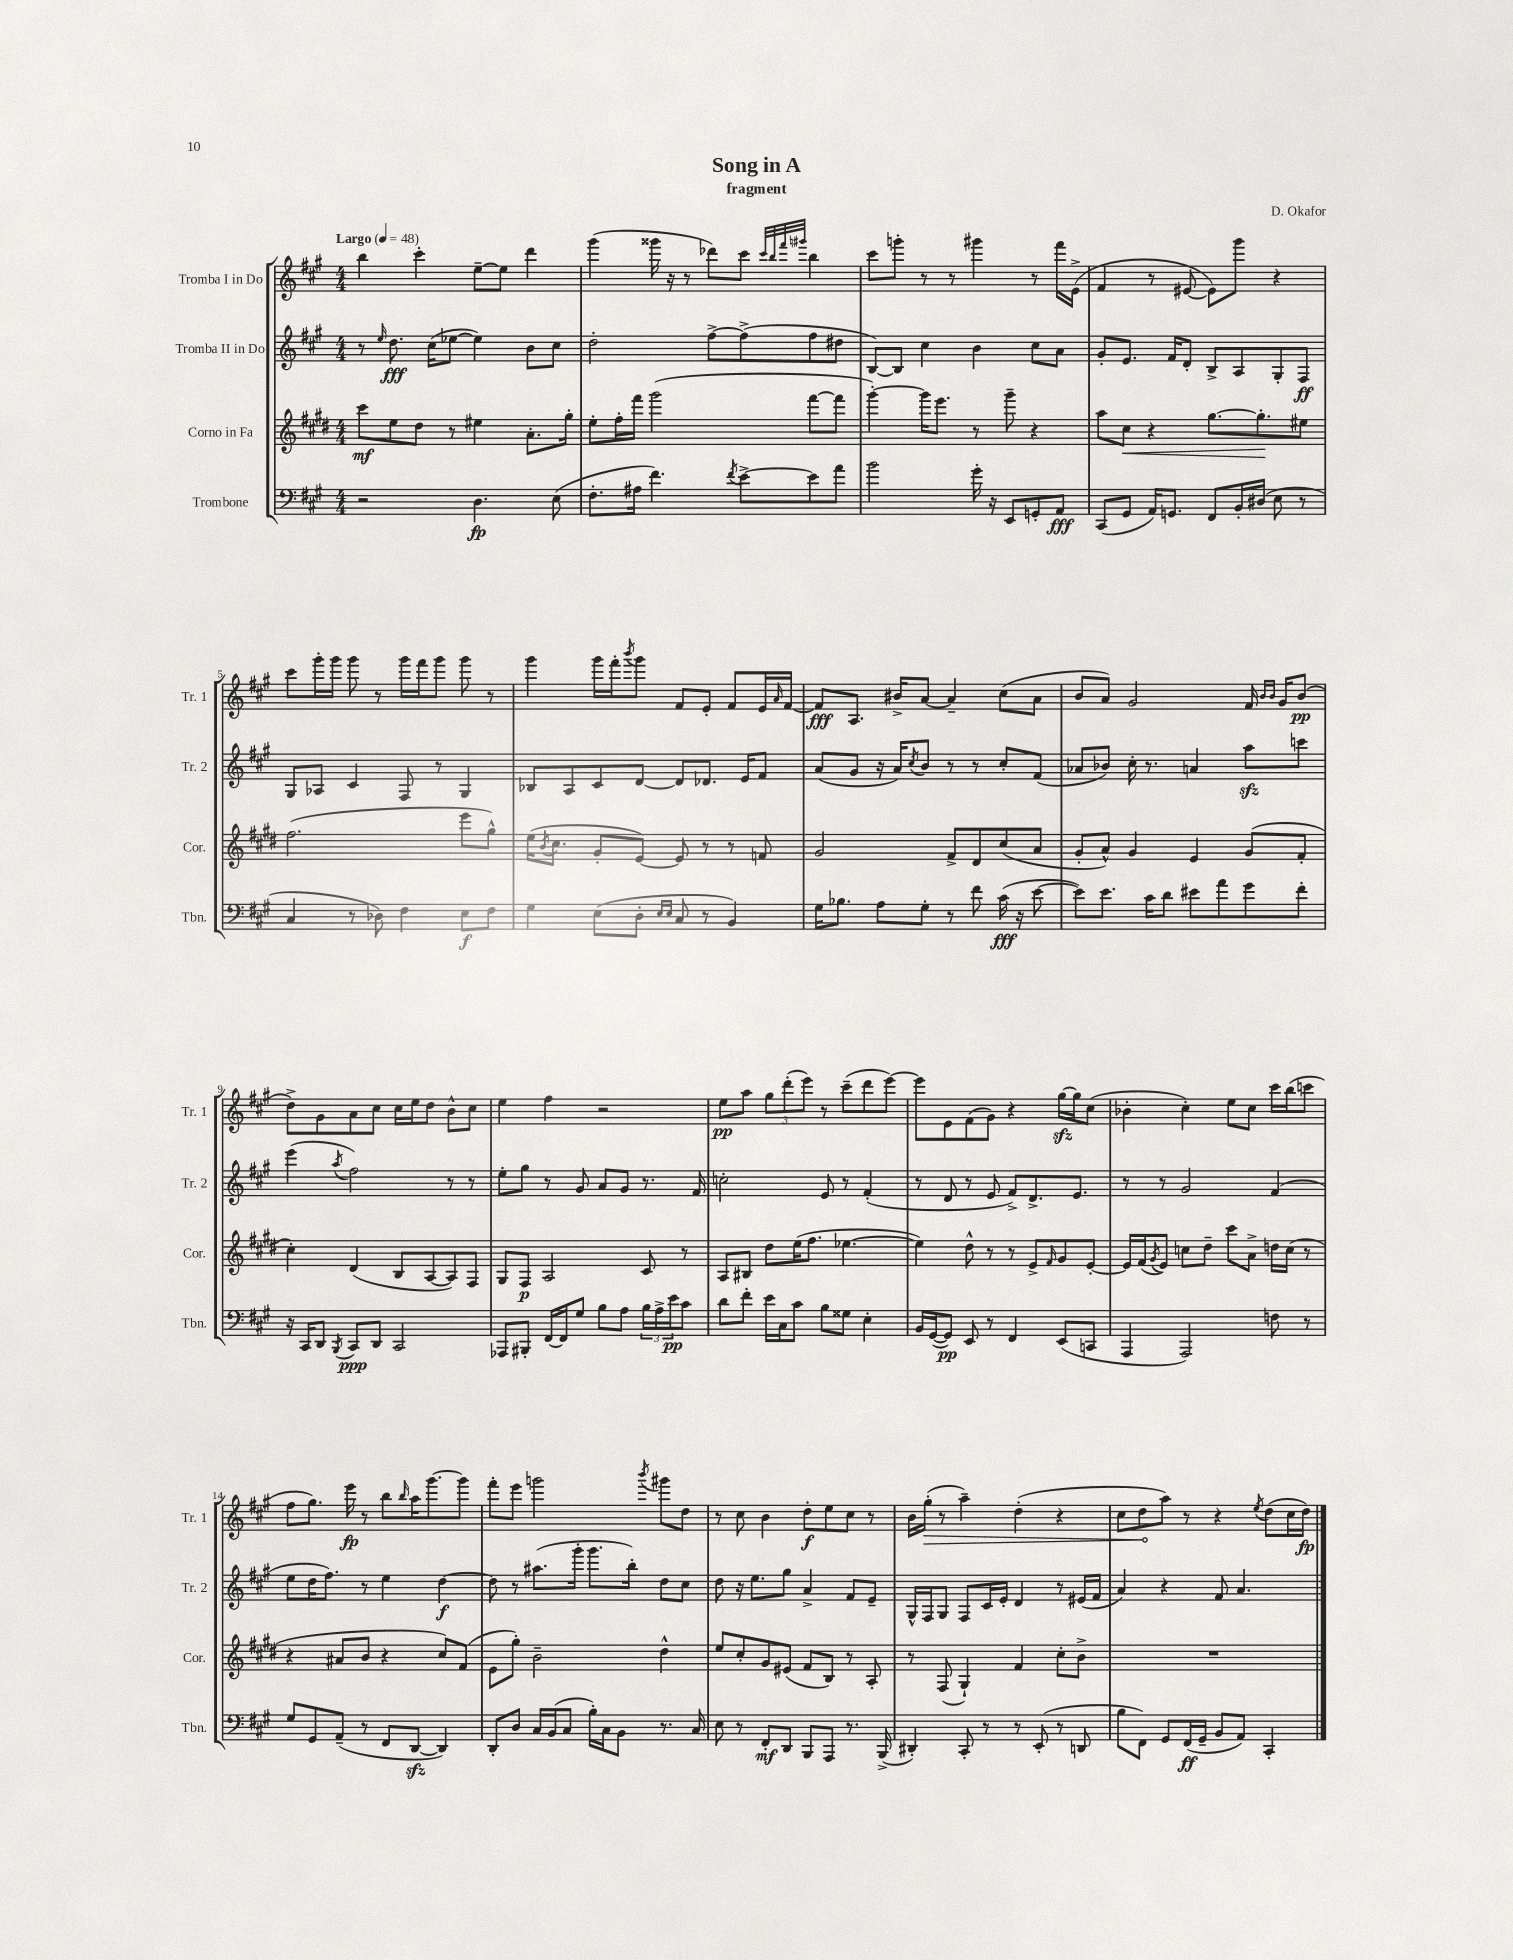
\header { title = "Song in A" composer = "D. Okafor" subtitle = "fragment" }
<<
\new StaffGroup <<
\new Staff = "s0" \with { instrumentName = "Tromba I in Do" shortInstrumentName = "Tr. 1" } {
    \clef treble \key a \major \numericTimeSignature \time 4/4 \tempo "Largo" 4 = 48
    b''4 cis'''4-. e''8~-- e''8 d'''4 |
    gis'''4( gisis'''16 r16 r8 des'''8) cis'''8 \grace { cis'''32 b''32 fis'''32 gis'''32 } b''4 |
    cis'''8 g'''8-. r8 r8 gis'''4 r8 fis'''16 e'16->( |
    fis'4 r8 eis'8~ eis'8) gis'''8 r4 |
    cis'''8 gis'''16-. gis'''16 gis'''8 r8 gis'''16 fis'''16 gis'''8 gis'''8 r8 |
    gis'''4 gis'''16 fis'''16-. \acciaccatura { b'''8 } gis'''8 fis'8 e'8-. fis'8 e'16 \grace { a'16 } fis'16~ |
    fis'8\fff a8. bis'16-> a'8~ a'4-- cis''8( a'8 |
    b'8 a'8) gis'2 fis'16 \grace { b'16 b'16 } gis'16 b'8\pp( |
    d''8->) gis'8 a'8 cis''8 cis''16 e''16 d''8 b'8-^ cis''8 |
    e''4 fis''4 r2 |
    e''8\pp a''8 \tuplet 3/2 { gis''8 d'''8-.( e'''8) } r8 cis'''8--( d'''8 e'''8~) |
    e'''8 e'8 fis'8( gis'8) r4 gis''16~\sfz gis''16 cis''8( |
    bes'4-. cis''4-.) e''8 cis''8 cis'''16 b''16( c'''8 |
    fis''8 gis''8.) e'''16\fp r8 b''8 \grace { b''16 } a''16 gis'''8.~ gis'''8 |
    fis'''8-. e'''8 g'''2 \acciaccatura { b'''8 } gis'''8 d''8 |
    r8 cis''8 b'4 d''8-.\f e''8 cis''8 r8 |
    b'16 \once \override Hairpin.circled-tip = ##t gis''16-.\>( r8 a''4--) d''4-.( r4 |
    cis''8 d''8\! a''8) r8 r4 \acciaccatura { e''8 } d''8( cis''16 d''16\fp) \bar "|." |
}
\new Staff = "s1" \with { instrumentName = "Tromba II in Do" shortInstrumentName = "Tr. 2" } {
    \clef treble \key a \major \numericTimeSignature \time 4/4
    r8 \grace { e''16 } d''8.\fff cis''16( ees''8~ ees''4) b'8 cis''8 |
    d''2-. fis''8~-> fis''8->( fis''8 dis''8 |
    b8~) b8 cis''4 b'4 cis''8 a'8 |
    gis'8-. e'8. fis'16 d'8-. b8-> a8 gis8-. fis8\ff |
    gis8 aes8 cis'4 fis8 r8 gis4 |
    bes8 a8 cis'8 d'8~ d'8 des'8. e'16 fis'8 |
    a'8( gis'8 r16 a'16) \acciaccatura { cis''8 } b'8 r8 r8 cis''8-. fis'8( |
    aes'8 bes'8) cis''16-. r8. a'4 a''8\sfz c'''8 |
    e'''4( \acciaccatura { a''8 } fis''2) r8 r8 |
    e''8-. gis''8 r8 gis'8 a'8 gis'8 r8. fis'16 |
    c''2-. e'8 r8 fis'4-.( |
    r8 d'8 r8 e'8 fis'8->) d'8.-> e'8. |
    r8 r8 gis'2 fis'4( |
    e''8 d''16 fis''8.) r8 e''4 d''4~\f |
    d''8 r8 ais''8.( gis'''16-. gis'''8. b''16-.) d''8 cis''8 |
    d''8 r16 e''8. gis''8 a'4-> fis'8 e'8-- |
    gis16-^ fis16 gis8 fis8 cis'16 e'16-. d'4 r8 eis'16( fis'16 |
    a'4) r4 fis'8 a'4. \bar "|." |
}
\new Staff = "s2" \with { instrumentName = "Corno in Fa" shortInstrumentName = "Cor." } {
    \clef treble \key e \major \numericTimeSignature \time 4/4
    cis'''8\mf e''8 dis''8 r8 eis''4 a'8.-. gis''16-. |
    e''8-. fis''16-. fis'''16 gis'''2( fis'''8~ fis'''8 |
    gis'''4~-.) gis'''16 e'''8. r8 gis'''8-- r4 |
    a''8 cis''8\< r4 gis''8.~ gis''8.-.\! eis''8 |
    fis''2.( e'''8 gis''8-^) |
    e''16( \acciaccatura { b'8 } cis''8. gis'8-. e'8~) e'8 r8 r8 f'8 |
    gis'2 fis'8-> dis'8 cis''8( a'8 |
    gis'8-. a'8-^) gis'4 e'4 gis'8( fis'8-. |
    cis''4-.) dis'4( b8 a8~ a8) fis8 |
    gis8 fis8\p a2 cis'8 r8 |
    a8 bis8 dis''8 e''16( fis''8. ees''4.~ |
    ees''4) dis''8-^ r8 r8 e'8-> \grace { fis'16 } gis'8 e'8~-. |
    e'16 fis'16( \acciaccatura { gis'8 } e'8) c''8 dis''8-- cis'''8 a'8-> d''16 c''16( r8 |
    r4 ais'8 b'8 r4 cis''8) fis'8( |
    e'8 gis''8-.) b'2-- dis''4-^ |
    e''8 cis''8-. gis'8 eis'8( fis'8 b8) r8 a8-. |
    r8 fis8( gis4-!) fis'4 cis''8-. b'8-> |
    R1 \bar "|." |
}
\new Staff = "s3" \with { instrumentName = "Trombone" shortInstrumentName = "Tbn." } {
    \clef bass \key a \major \numericTimeSignature \time 4/4
    r2 d4.\fp e8( |
    fis8.-. ais16 fis'4.) \acciaccatura { fis'8 } e'8~-> e'8 a'8 |
    b'2 gis'16-. r16 e,8 g,8-. a,8\fff |
    cis,8( gis,8 a,16) g,8. fis,8 b,16-. dis16( e8 r8 |
    cis4 r8 des8) fis4 e8\f fis8 |
    gis4 e8( d8-. \grace { e16 e16 } cis8 r8 b,4) |
    gis16 bes8. a8 gis8-. r8 fis'8 cis'16\fff( r16 e'8~ |
    e'8) e'8. cis'16 d'8 eis'8 a'8 gis'8 fis'8-. |
    r16 cis,16 d,8 \acciaccatura { b,,8 } cis,8\ppp d,8 cis,2 |
    aes,,8 bis,,8-. fis,16~ fis,16 gis8 b8 a8 \tuplet 3/2 { b16 a16-> e'16\pp } cis'8 |
    d'8 fis'8-. e'16 cis16 cis'8 b8 gisis8 e4-. |
    b,16 gis,16~( gis,8\pp) e,8 r8 fis,4 e,8( c,8 |
    a,,4 a,,2) f8 r8 |
    gis8 gis,8 a,8--( r8 fis,8 d,8~\sfz d,4) |
    d,8-. d8 cis16 b,16( cis8 b16-.) cis16 b,8 r8. cis16 |
    e8 r8 fis,8-.\mf d,8 b,,8 a,,8 r8. b,,16->( |
    dis,4-.) cis,8-. r8 r8 e,8-.( r8 d,8 |
    b8 fis,8) gis,8 fis,16\ff( gis,16-- b,8 a,8) cis,4-. \bar "|." |
}
>>
>>
